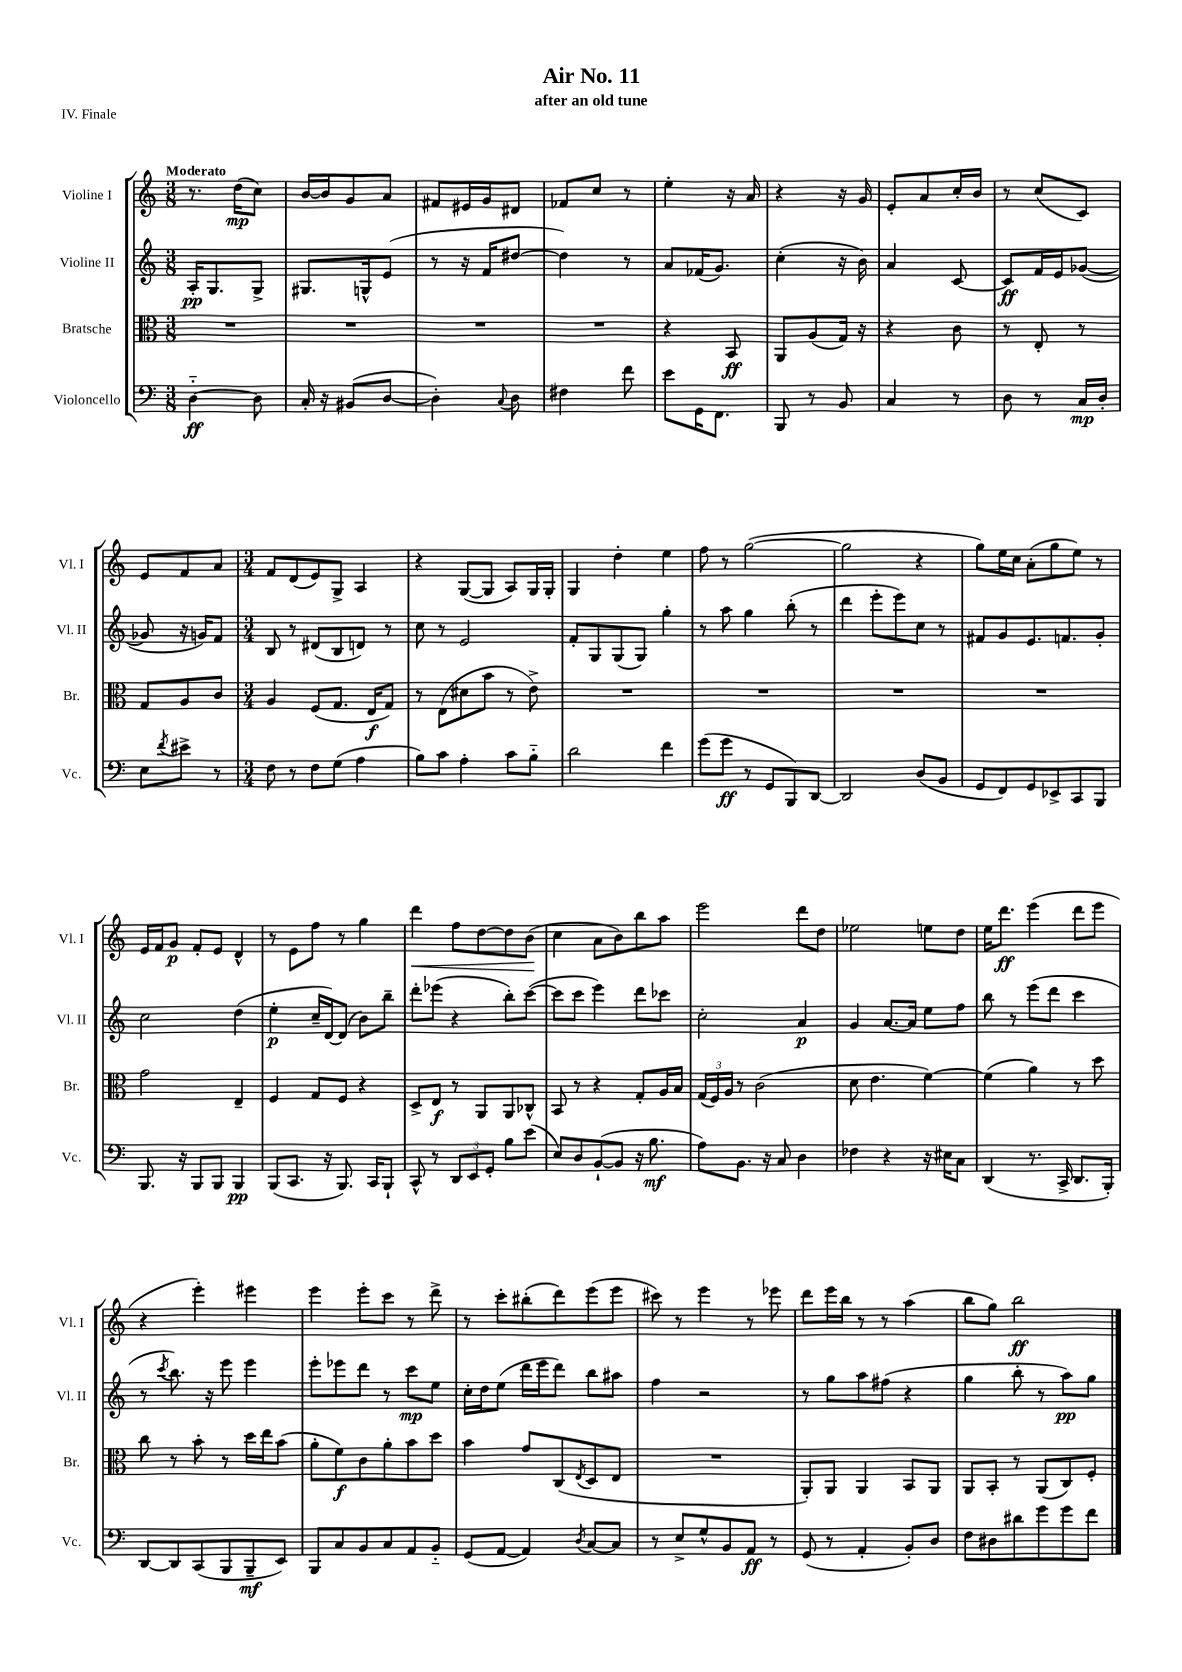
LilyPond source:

\header { title = "Air No. 11" subtitle = "after an old tune" piece = "IV. Finale" }
<<
\new StaffGroup <<
\new Staff = "s0" \with { instrumentName = "Violine I" shortInstrumentName = "Vl. I" } {
    \clef treble \key c \major \numericTimeSignature \time 3/8 \tempo "Moderato"
    r8. d''16\mp( c''8) |
    b'16~ b'16 g'8 a'8 |
    fis'8 eis'16 g'16 dis'8 |
    fes'8 c''8 r8 |
    e''4-. r16 a'16 |
    r4 r16 g'16 |
    e'8-. a'8 c''16-. b'16 |
    r8 c''8( c'8) |
    e'8 f'8 a'8 |
    \numericTimeSignature \time 3/4 f'8 d'8( e'8) g8-> a4 |
    r4 g8~( g8 a8) g16 g16-. |
    g4 d''4-. e''4 |
    f''8 r8 g''2~( |
    g''2 r4 |
    g''8) e''16 c''16 a'8-.( g''8 e''8) r8 |
    e'16 f'16 g'8\p f'8-. e'8 d'4-^ |
    r8 e'8 f''8 r8 g''4 |
    d'''4\< f''8 d''8~ d''8 b'8\!( |
    c''4 a'8 b'8) b''8 a''8 |
    e'''2 d'''8 d''8 |
    ees''2 e''8 d''8 |
    e''16 d'''8.\ff e'''4( d'''8 e'''8 |
    r4 e'''4-.) eis'''4 |
    e'''4 e'''8-. c'''8 r8 d'''8-> |
    r8 c'''8-. bis''8-.( d'''8) e'''8( e'''8 |
    cis'''8) r8 e'''4 r8 ees'''8 |
    d'''8 e'''16 b''16 r8 r8 a''4( |
    b''8 g''8) b''2\ff \bar "|." |
}
\new Staff = "s1" \with { instrumentName = "Violine II" shortInstrumentName = "Vl. II" } {
    \clef treble \key c \major \numericTimeSignature \time 3/8
    a16-.\pp g8. g8-> |
    gis8. g16-^ e'8( |
    r8 r16 f'16 dis''8~ |
    dis''4) r8 |
    a'8 fes'16( g'8.) |
    c''4-.( r16 b'16) |
    a'4 c'8~ |
    c'8\ff f'16 e'16 ges'8~( |
    ges'8 r16 g'16) f'8 |
    \numericTimeSignature \time 3/4 b8 r8 dis'8( b8 d'8) r8 |
    c''8 r8 e'2 |
    f'8-. g8 g8( g8) g''4-. |
    r8 a''8 g''4 b''8-.( r8 |
    d'''4 e'''8-. e'''8) c''8 r8 |
    fis'8 g'8 e'8. f'8. g'8-. |
    c''2 d''4( |
    e''4-.\p c''16-- d'16~) d'8( b'8) b''8-- |
    d'''8-. ees'''8( r4 b''8-.) c'''8~( |
    c'''8 c'''8 e'''4) d'''8 ces'''8 |
    c''2-. a'4\p |
    g'4 a'8.~ a'16 e''8 f''8 |
    b''8 r8 e'''8( d'''8 c'''4 |
    r8 \acciaccatura { c'''8 } b''8.) r16 e'''8 e'''4 |
    e'''8-. ees'''8 d'''8 r8 c'''8\mp e''8 |
    c''16-. d''16 e''8( d'''16 e'''16 d'''8) b''8 ais''8 |
    f''4 r2 |
    r8 g''8 a''8 fis''8( r4 |
    g''4 b''8-. r8 a''8\pp) g''8 \bar "|." |
}
\new Staff = "s2" \with { instrumentName = "Bratsche" shortInstrumentName = "Br." } {
    \clef alto \key c \major \numericTimeSignature \time 3/8
    R4. |
    R4. |
    R4. |
    R4. |
    r4 b,8\ff |
    a,8 a8( g16) r16 |
    r4 c'8 |
    r8 e8-. r8 |
    g8 a8 c'8 |
    \numericTimeSignature \time 3/4 a4 f8( g8. e16\f g8) |
    r8 e8( dis'8 b'8 r8 e'8->) |
    R2. |
    R2. |
    R2. |
    R2. |
    g'2 e4-- |
    f4 g8 f8 r4 |
    d8-> e8\f r8 a,8 a,8 ces8-^ |
    b,8 r8 r4 g8-. a16 b16 |
    \tuplet 3/2 { g16( f16) a16 } r8 c'2( |
    d'8 e'4. f'4~) |
    f'4( a'4) r8 d''8 |
    c''8 r8 b'8-. r8 d''16 e''16 b'8( |
    a'8-. f'8\f) c'8 a'8-. b'8 d''8 |
    b'4 g'8 c8( \acciaccatura { e8 } d8 e8 |
    R2. |
    a,8-.) a,8 a,4 b,8 a,8 |
    a,8 b,8-. r8 a,8( c8) f8-. \bar "|." |
}
\new Staff = "s3" \with { instrumentName = "Violoncello" shortInstrumentName = "Vc." } {
    \clef bass \key c \major \numericTimeSignature \time 3/8
    d4~-_\ff d8 |
    c16-. r16 bis,8( d8~ |
    d4-.) \appoggiatura { c8 } d8 |
    fis4 f'8 |
    e'8 g,16 f,8. |
    b,,8 r8 b,8 |
    c4 r8 |
    d8 r8 c16\mp d16-. |
    e8 \acciaccatura { f'8 } eis'8-> r8 |
    \numericTimeSignature \time 3/4 f8 r8 f8 g8( a4 |
    b8) c'8 a4-. c'8 b8-_ |
    d'2 f'4 |
    g'8( g'8\ff r8 g,8 b,,8) d,8~ |
    d,2 d8( b,8 |
    g,8 f,8) g,8 ees,8-> c,8 b,,8 |
    b,,8. r16 b,,8 b,,8 b,,4\pp |
    b,,8( c,8. r16 b,,8.) c,16 b,,8-! |
    c,8-^ r8 \tuplet 3/2 { d,8 e,8 g,8-. } b8 e'8( |
    e8) d8 b,8~-!( b,8 r16 b8.\mf |
    a8) b,8. r16 c8 d4 |
    fes4 r4 r16 eis16 c8 |
    d,4( r8. c,16-> d,8. b,,16-.) |
    d,8~ d,8 c,8( b,,8 b,,8--\mf e,8) |
    b,,8 c8 b,8 c8 a,8 b,8-_ |
    g,8( a,8~ a,4) \acciaccatura { d8 } c8~ c8 |
    r8 e8-> g8-^ b,8 a,8\ff r8 |
    g,8( r8 a,4-. b,8-.) d8 |
    f8 dis8 dis'8 g'8 g'8 f'8 \bar "|." |
}
>>
>>
\layout { \context { \Score \remove "Bar_number_engraver" } }
